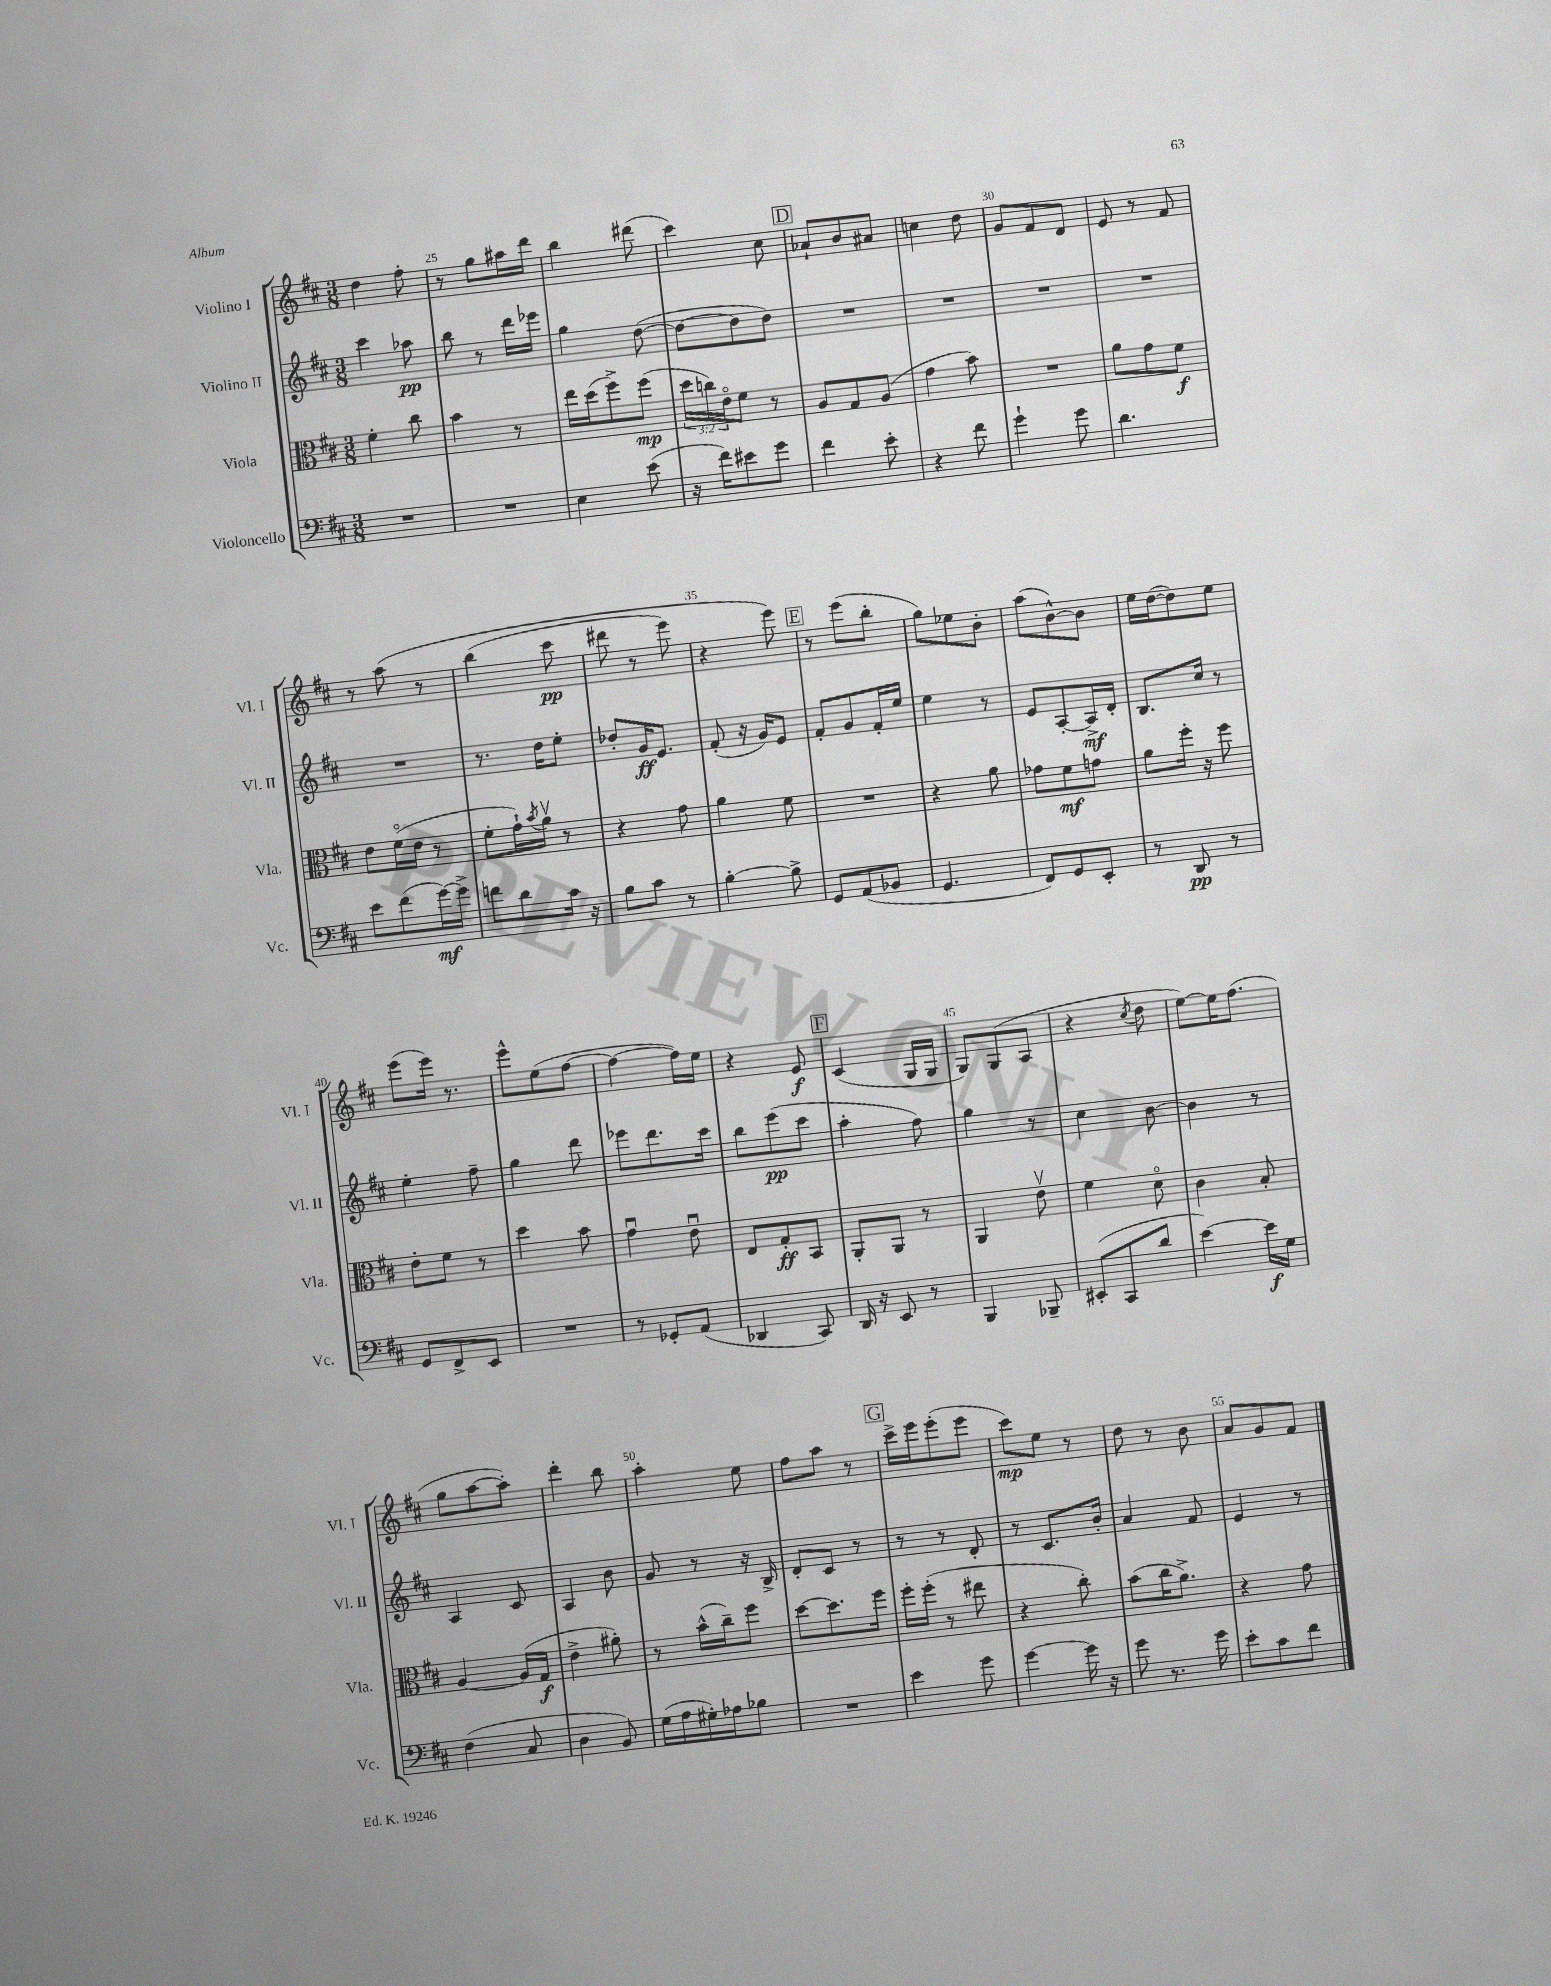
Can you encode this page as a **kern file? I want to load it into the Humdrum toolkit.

**kern	**kern	**kern	**kern
*staff4	*staff3	*staff2	*staff1
*clefF4	*clefC3	*clefG2	*clefG2
*k[f#c#]	*k[f#c#]	*k[f#c#]	*k[f#c#]
*M3/8	*M3/8	*M3/8	*M3/8
4.r	4f#'\	4ccc#\	4dd\
.	8cc#\	8aa-\	8ff#'\
=	=	=	=
4.r	4b\	8bb\	8r
.	.	8r	8gg\L
.	8r	16ddd\LL	16aa#\L
.	.	16eee-\JJ	16ddd\JJ
=	=	=	=
4E\	16ee\LL	4gg\	4bb\
.	(16dd\J	.	.
.	8ff#^\)	.	.
(8e\	(8ff#\J	([8dd\	(8ddd#\
=	=	=	=
16r	24dd\LL	8dd\_L	4ccc#\)
.	24cc\)	.	.
16f#\LK)	.	.	.
.	24eo\J	.	.
8e#\	8f#\J	8dd\]	.
8g\J	8r	8dd\J)	8cc#\
=	=	=	=
4f#\	8A/L	4.r	8a-`/L
.	8G/	.	8b/
8e'\	(8A/J	.	8a#/J
=	=	=	=
4r	4g\	4.r	4cc\
8f#\	8b\)	.	8dd\
=	=	=	=
4g`\	4.r	4.r	8g/L
.	.	.	8f#/
8g\	.	.	8d/J
=	=	=	=
4.d\	8a\L	4.r	8e/
.	8g\	.	8r
.	8f#\J	.	8f#/
=	=	=	=
8e\L	8e\L	4.r	8r
(8f#\	(16f#o\L	.	&(8aa\
.	16e\JJ	.	.
[16g\L)	8r	.	8r
16g^\]JJ	.	.	.
=	=	=	=
8f\L	8f#'\L	8.r	(4bb\
8d\	16g`\L)	.	.
.	8qb/	.	.
.	16av\JJ	16dd\LK	.
16c#\Jk	8r	8ee'\J	8ccc#\
16r	.	.	.
=	=	=	=
8B\L	4r	8dd-'/L	8ddd#\
8c#\J	.	16g/K	8r
.	.	8.e/J	.
8r	8g\	.	8eee\)
=	=	=	=
[4B'\	4a\	(8f#'/	4r
.	.	16r	.
.	.	16g/LK)	.
8B^\]	8f#\	8e/J	8eee\&)
=	=	=	=
8GG/L	4.r	8f#'/L	8r
(8AA/	.	8g/	(8eee\L
8BB-/J	.	16f#'/L	8bb'\J
.	.	16ee/JJ	.
=	=	=	=
4.GG/	4r	4ee\	8gg\L)
.	.	.	8ee-\
.	8a\	8r	8b'\J
=	=	=	=
8FF#/L)	8g-\L	8e/L	(8aa\L
8GG/	8f#\	[8A'/	[8b^^\)
8EE'/J	8g\J	16A^/]L	8b\]J
.	.	16d'/JJ	.
=	=	=	=
8r	8a\L	8.B/L	16ee\LL
.	.	.	([16dd\J
8DD/	16ff#'\Jk	.	8dd\])
.	16r	16cc#/Jk	.
8r	8ff#\	8r	8ee\J
=	=	=	=
8GG/L	8e'\L	4ee'\	(8eee\L
8FF#^/	8f#\J	.	16eee\Jk)
.	.	.	8.r
8EE/J	8r	8ff#~\	.
=	=	=	=
4.r	4dd\	4gg\	8eee^^\L
.	.	.	(8ee\
.	8b\	8ddd\	[8ff#\J
=	=	=	=
8r	4gu\	8eee-\L	4ff#\_
8GG-'/L	.	8.ddd\	.
(8AA/J	8eu\	.	16ff#\]LL)
.	.	16ccc#\Jk	16ee\JJ
=	=	=	=
4DD-/	8E/L	8bb\L	4r
.	8G'/	(8eee\	.
8CC#/)	8BB/J	8ccc#\J	8e/
=	=	=	=
16DD/	8AA'/L	4aa'\	(4c#/
16r	.	.	.
8EE/	8AA/J	.	.
8r	8r	8ff#\)	16G/LL
.	.	.	16G/JJ
=	=	=	=
4BBB/	4AA/	4gg\	8G/L)
.	.	.	(8G/
8BBB-~/	8ev\	8r	8A/J
=	=	=	=
(8EE#'/L	4f#\	4cc#\	4r
8CC#/	.	.	.
.	.	.	8qcc#/
8d/J	8do\	[8b\	8dd\
=	=	=	=
[4e\)	4c#\	4b\]	[8ee\L)
.	.	.	16ee\]K
.	.	.	(8.ff#\J
16e\]LL	8B'/	8r	.
16G\JJ	.	.	.
=	=	=	=
(4F#\	[4A/	4A/	8gg\L
.	.	.	[8aa\
8C#/	(16A/]LL	8c#/	8aa'\]J)
.	16G/JJ	.	.
=	=	=	=
4D\	4e^\	4A/	4ddd'\
8BB/)	8a#'\)	8b\	8bb\
=	=	=	=
(16G\LL	8r	8g/	4aa'\
16A\	.	.	.
16G#'\)	(16b^^\LL	8r	.
16A-\J	16cc#~\J)	.	.
8B-\J	8ff#\J	16r	8ee\
.	.	16B^/	.
=	=	=	=
4.r	[8dd\L	8d'/L	8ff#\L
.	8.dd\]	8c#/J	8aa\J
.	.	8r	8r
.	16ff#\Jk	.	.
=	=	=	=
4e\	16ff#'\LL	8r	16ccc#^\LL
.	(16ff#'\JJ	.	16eee\J
.	8r	8r	(8eee'\
8g\	8ee#\	8d'/	8eee\J
=	=	=	=
[4g\	4r	8r	8ccc#\L)
.	.	8.c#/L	8ee\J
16g\]	8cc#'\)	.	8r
16r	.	16b'/Jk	.
=	=	=	=
8g\	(8b\L	4a/	8dd\
8.r	16cc#\K	.	8r
.	8.a^\J)	.	.
.	.	8f#/	8b\
16g\	.	.	.
=	=	=	=
8e'\L	4r	4e/	8a/L
8c#\	.	.	8g/
8f#\J	8g\	8r	8f#/J
==	==	==	==
*-	*-	*-	*-
